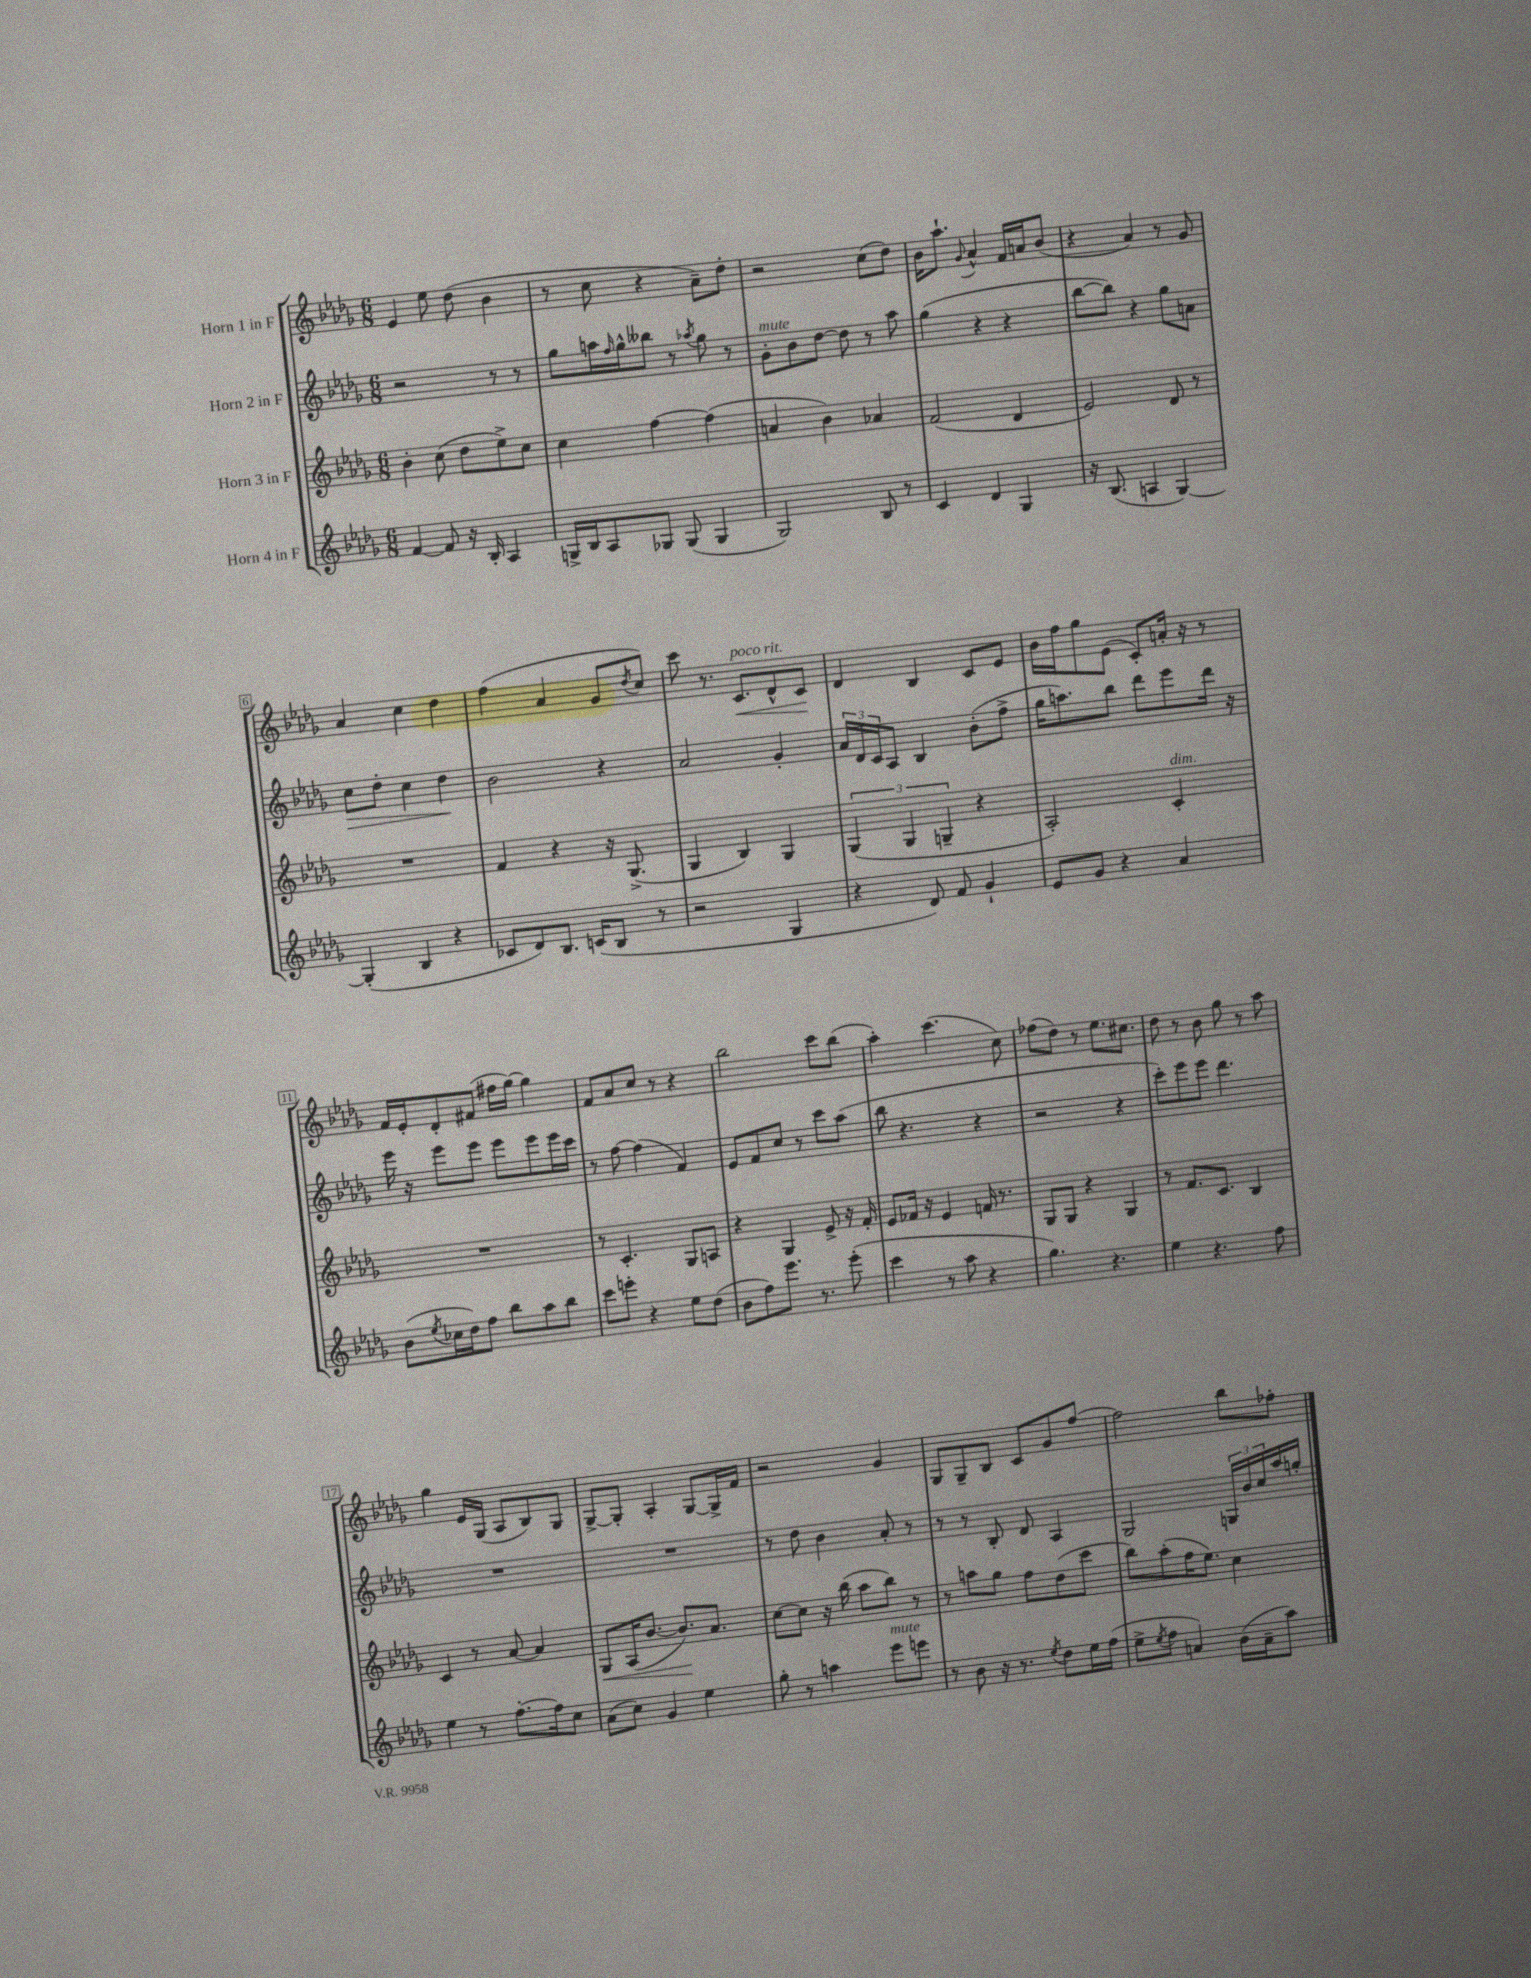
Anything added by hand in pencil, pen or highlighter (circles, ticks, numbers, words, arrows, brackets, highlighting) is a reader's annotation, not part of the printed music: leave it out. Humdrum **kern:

**kern	**kern	**kern	**kern
*staff4	*staff3	*staff2	*staff1
*clefG2	*clefG2	*clefG2	*clefG2
*k[b-e-a-d-g-]	*k[b-e-a-d-g-]	*k[b-e-a-d-g-]	*k[b-e-a-d-g-]
*M6/8	*M6/8	*M6/8	*M6/8
[4f	4b-'	2r	4e-
8f]	(8cc	.	8ee-
16r	8dd-	.	(8dd-
16B-'	.	.	.
4A-	8ee-^)	8r	4b-
.	8cc	8r	.
=	=	=	=
16G^	4cc	8gg-	8r
16B-	.	.	.
8A-	.	16aa	8cc
.	.	16qqff	.
.	.	16gg-^^	.
8G-	[4ff	8bb--	4r
(8G-	.	8r	.
.	.	8qaa-	.
4G-	(4ff]	8gg-	8a-~)
.	.	8r	8dd-'
=	=	=	=
2G-)	4a	8g-'	2r
.	.	8b-	.
.	4b-)	[8dd-	.
.	.	8dd-]	.
8B-	4a-	8r	(8cc
8r	.	8aa-	8dd-)
=	=	=	=
4c	(2f	(4gg-	16b-
.	.	.	8.aa-`
.	.	.	8qqg-
4d-	.	4r	4a-^^
4G-	4d-	4r	16f
.	.	.	16a
.	.	.	(8b-
=	=	=	=
16r	2e-)	[8bb-	4r
(8.B-	.	.	.
.	.	8bb-])	.
4A	.	4r	4a-)
[4G-)	8d-	8gg-	8r
.	8r	8a	8g-
=	=	=	=
(4G-']	2.r	8cc	4a-
.	.	8dd-'	.
4B-	.	4cc	4cc
4r	.	4dd-	4dd-
=	=	=	=
8c-	4f	2b-	(4ff
8d-)	.	.	.
8.B-	4r	.	4a-
(16c	.	.	.
8B-	16r	4r	8g-
.	(8.G-^	.	.
.	.	.	8qdd-
8r	.	.	8cc)
=	=	=	=
2r	4G-	2a-	8ccc
.	.	.	8.r
.	4B-)	.	.
.	.	.	8.c
4G-	4G-	4g-'	8d-^^
.	.	.	8c
=	=	=	=
4r	(6G-	24a-	4d-
.	.	24d-	.
.	.	24c	.
.	.	8A-	.
.	6G-	.	.
8d-)	.	4B-	4B-
.	6G~	.	.
8f	.	.	.
4g-`	4r	(8b-'	8c
.	.	8ff^	8e-
=	=	=	=
8e-	2A-')	16gg-	16b-
.	.	8.aa)	16ff
8g-	.	.	8gg-
4r	.	8bb-	(8e-
.	.	8ddd-	8c')
4a-	4c'	8eee-	16a'
.	.	.	16r
.	.	16ddd-	8r
.	.	16r	.
=	=	=	=
(8b-	2.r	16eee-	16f
.	.	16r	16e-'
8qee-	.	.	.
16cc-	.	8eee-	8d-'
16dd-)	.	.	.
8ff	.	8eee-	(8f#
8bb-	.	8eee-	16ff#
.	.	.	[16gg-)
8aa-	.	8eee-	4gg-]
8bb-	.	16eee-	.
.	.	16ccc	.
=	=	=	=
8ccc	8r	8r	8f
8eee'	4.c'	[8ff	8a-
4r	.	(4ff]	8cc
.	.	.	8r
8ee-	8G-	4f)	4r
(8dd-	8A	.	.
=	=	=	=
8b-	4r	8e-	2bb-
8ff)	.	8f	.
8.eee-	4G-	8cc	.
.	.	8r	.
8.r	.	.	.
.	8e-^	8ccc	8ccc
(8eee-'	16r	(8aa-	(8bb-
.	16f'	.	.
=	=	=	=
4ccc	8e-	8bb-	4aa-')
.	16f-	4.r	.
.	16r	.	.
8r	4e-	.	(4.ccc
8aa-	.	.	.
4r	16f	4r	.
.	8.r	.	.
.	.	.	8cc)
=	=	=	=
4.gg-)	8G-	2r	(8ff-
.	8G-	.	8dd-)
.	4r	.	8r
4.r	.	.	8.ee-
.	4G-	4r	.
.	.	.	8.cc#
=	=	=	=
4ee-	8r	8ccc')	8dd-
.	8.f	8eee-	8r
4.r	.	8eee-	8b-
.	8.c	.	.
.	.	4.ddd-	8gg-
.	4B-	.	8r
8ff	.	.	8aa-
=	=	=	=
4ee-	4c	2.r	4gg-
8r	8r	.	16e-
.	.	.	(16G-
[8.ff'	[8a-	.	8A-
.	4a-]	.	8B-)
16ff]	.	.	.
8cc	.	.	8G-
=	=	=	=
(8a-	8G-	2.r	[8G-^
8cc)	(16A-	.	8G-']
.	[8.b-	.	.
4g-	.	.	4A-'
.	8.b-])	.	.
4ee-	.	.	[8G-
.	8.a-	.	.
.	.	.	16G-^]
.	.	.	16f
=	=	=	=
8gg-'	[8cc	8r	2r
8r	8cc]	8dd-	.
4aa	16r	4b-	.
.	(16bb-	.	.
.	8aa-	.	.
8eee-	8bb-)	8a-'	4g-
8eee	8r	8r	.
=	=	=	=
8r	8r	8r	8G-
8b-	8aa	8r	8G-~
16r	8gg-	8B-'	8B-
8.r	.	.	.
.	8ff	8d-	8c
8qee-	.	.	.
8dd-	(8dd-	4A-	8g-
16ee-	8ccc	.	[8ff
(16ff	.	.	.
=	=	=	=
8ee-^	8bb-)	2G-	2ff]
8qee-	.	.	.
8ff	(8aa-'	.	.
4a)	16ff	.	.
.	8.ee-)	.	.
(16b-	4cc	24G	8bb-
.	.	24b-	.
16a~	.	.	.
.	.	24cc	.
8aa-)	.	16aa-	8ff-'
.	.	16gg'	.
==	==	==	==
*-	*-	*-	*-
